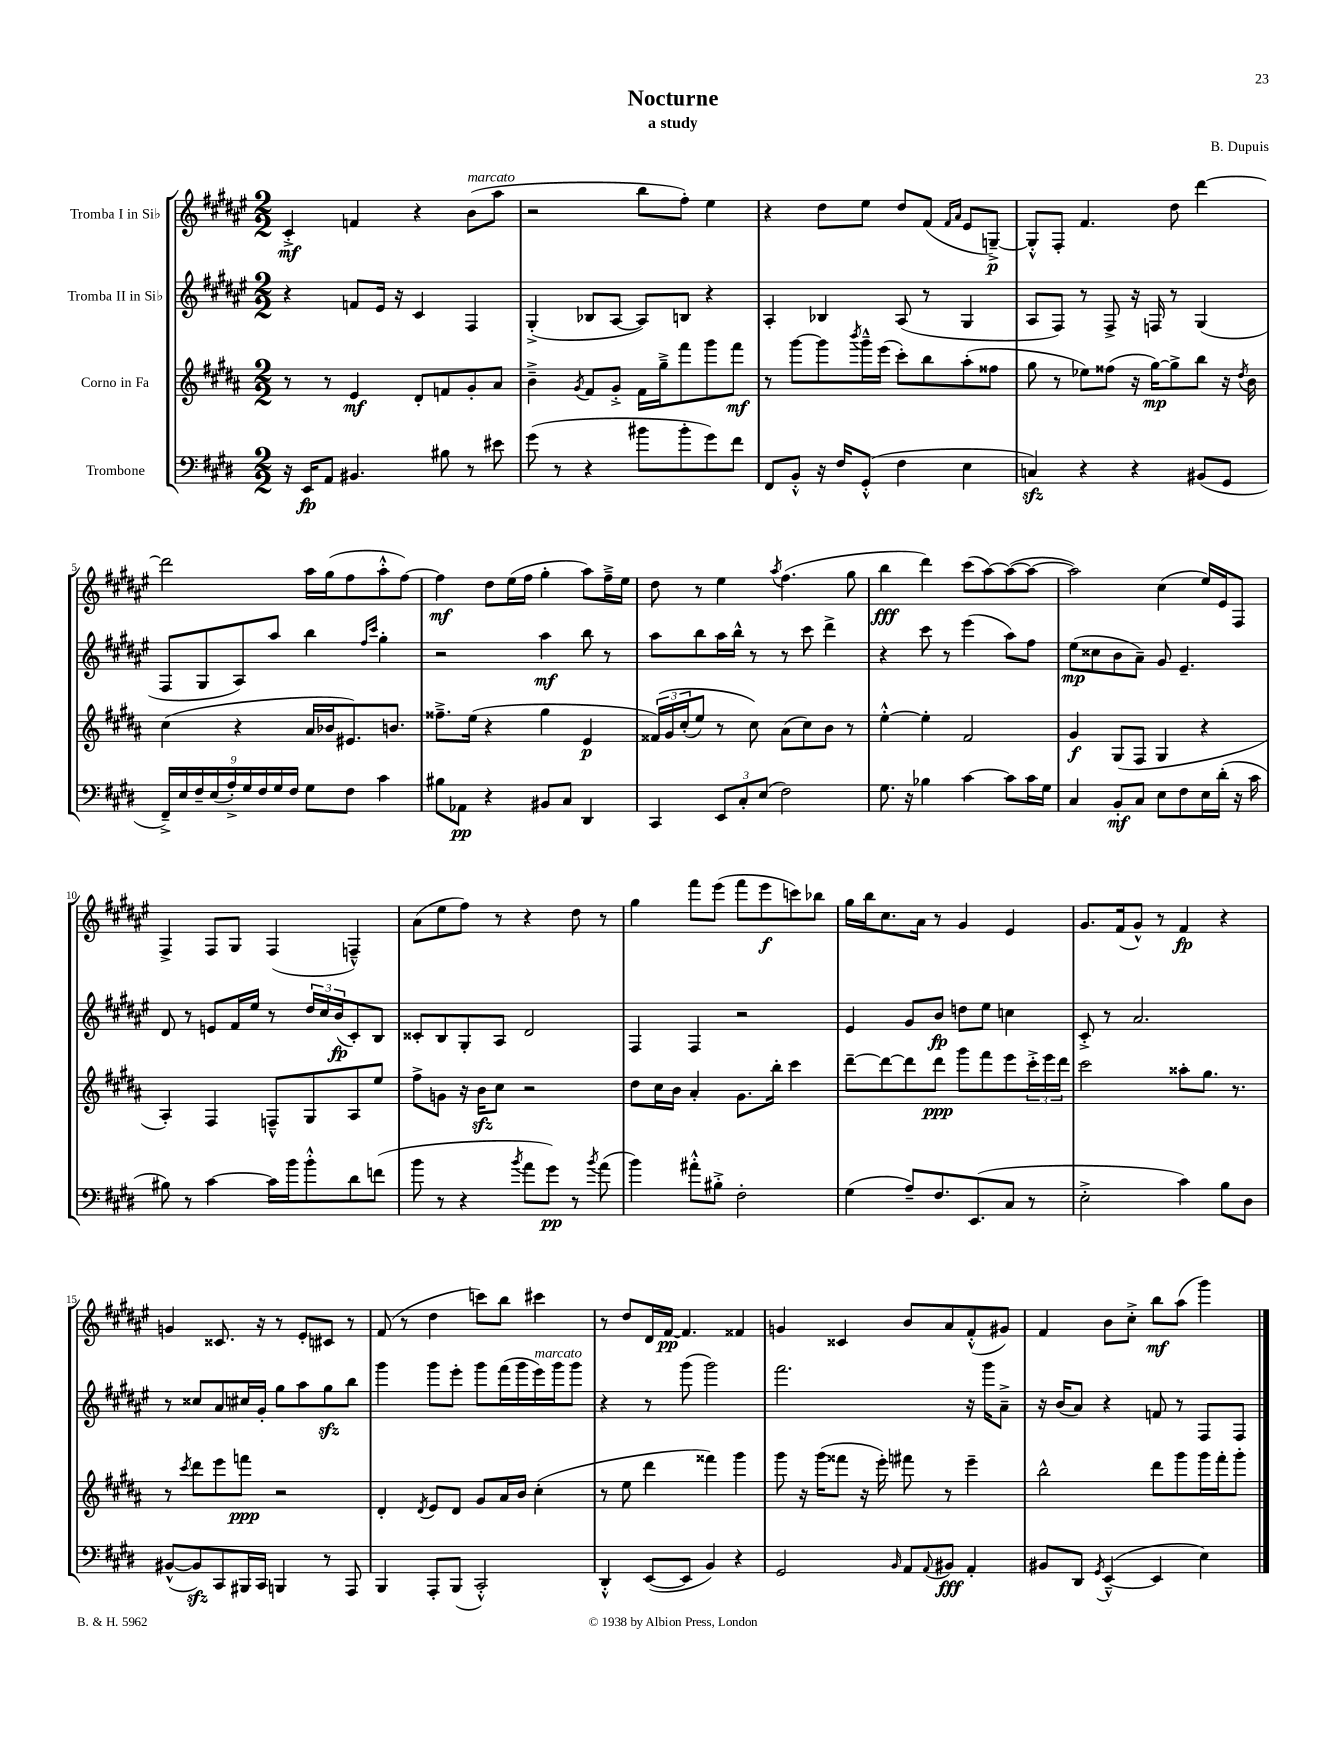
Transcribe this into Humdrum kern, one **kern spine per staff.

**kern	**dynam	**kern	**dynam	**kern	**dynam	**kern	**dynam
*part4	*part4	*part3	*part3	*part2	*part2	*part1	*part1
*staff4	*staff4	*staff3	*staff3	*staff2	*staff2	*staff1	*staff1
*I"Trombone	*	*I"Corno in Fa	*	*I"Tromba II in Si♭	*	*I"Tromba I in Si♭	*
*clefF4	*	*clefG2	*	*clefG2	*	*clefG2	*
*k[f#c#g#d#]	*	*k[f#c#g#d#a#]	*	*k[f#c#g#d#a#e#]	*	*k[f#c#g#d#a#e#]	*
*M2/2	*	*M2/2	*	*M2/2	*	*M2/2	*
=1	=1	=1	=1	=1	=1	=1	=1
16r	.	8r	.	4r	.	4c#'^/	mf
16EE/KL	fp	.	.	.	.	.	.
8AA/J	.	8r	.	.	.	.	.
4.BB#X/	.	4e/	mf	8fn/L	.	4fn/	.
.	.	.	.	16e#/Jk	.	.	.
.	.	.	.	16r	.	.	.
.	.	8d#'/L	.	4c#/	.	4r	.
8B#X\	.	8fn/	.	.	.	.	.
!	!	!	!	!	!	!LO:TX:a:i:t=marcato	!
8r	.	8g#'/	.	4F#/	.	(8b\L	.
8e#X\	.	8a#/J	.	.	.	8aa#\J	.
=2	=2	=2	=2	=2	=2	=2	=2
(8g#\	.	4b~^\	.	(4G#'^/	.	2r	.
8r	.	.	.	.	.	.	.
.	.	8qg#/	.	.	.	.	.
4r	.	8f#/L	.	8B-X/L	.	.	.
.	.	8g#'^/J	.	[8A#/J	.	.	.
8b#X\L	.	16f#\LL	.	8A#/L])	.	8bb\L	.
.	.	16gg#~^\J	.	.	.	.	.
8b#'\	.	8fff#\	.	8Bn/J	.	8ff#'\J)	.
8g#\)	.	8ggg#\	.	4r	.	4ee#\	.
8f#\J	.	8fff#\J	mf	.	.	.	.
=3	=3	=3	=3	=3	=3	=3	=3
8FF#/L	.	8r	.	4A#'/	.	4r	.
8BB'^^/J	.	[8ggg#\L	.	.	.	.	.
16r	.	8ggg#\]	.	4B-X/	.	8dd#\L	.
16F#/KL	.	.	.	.	.	.	.
.	.	8qbbb/	.	.	.	.	.
(8GG#'^^/J	.	16ggg#~^^\L	.	.	.	8ee#\J	.
.	.	(16eee\JJ	.	.	.	.	.
4F#\	.	8ccc#'\L)	.	(8A#/	.	8dd#/L	.
.	.	8bb\	.	8r	.	(8f#/J	.
.	.	.	.	.	.	16qqf#/LL	.
.	.	.	.	.	.	16qqa#/JJ	.
4E\	.	(8aa#'\	.	4G#/	.	8e#/L	.
.	.	8ff##X\J	.	.	.	[8Gn~^/J)	p
=4	=4	=4	=4	=4	=4	=4	=4
4Cnzz/)	.	8gg#\	.	8A#/L	.	8G'^^/L]	.
.	.	8r	.	8F#/J)	.	8F#'/J	.
4r	.	8ee-X\L)	.	8r	.	4.f#/	.
.	.	(8ff##X\J	.	8F#^/	.	.	.
4r	.	16r	.	16r	.	.	.
.	.	[16gg#\KL)	mp	16Fn/	.	.	.
.	.	8gg#^\]	.	8r	.	8dd#\	.
(8BB#X/L	.	8bb\J	.	(4G#/	.	[4ddd#\	.
8GG#/J	.	16r	.	.	.	.	.
.	.	8qdd#/	.	.	.	.	.
.	.	16b\	.	.	.	.	.
!!LO:LB:g=z
=5	=5	=5	=5	=5	=5	=5	=5
18FF#~^/LL)	.	(4cc#\	.	8F#/L	.	2ddd#\]	.
18E/	.	.	.	.	.	.	.
18F#~/	.	.	.	.	.	.	.
.	.	.	.	8G#/	.	.	.
(18E/	.	.	.	.	.	.	.
18A'^/)	.	.	.	.	.	.	.
.	.	4r	.	8A#/)	.	.	.
18G#/	.	.	.	.	.	.	.
18F#/	.	.	.	.	.	.	.
.	.	.	.	8aa#/J	.	.	.
18G#/	.	.	.	.	.	.	.
18F#/JJ	.	.	.	.	.	.	.
8G#\L	.	16a#/LL	.	4bb\	.	16aa#\LL	.
.	.	16b-X/J	.	.	.	(16gg#\J	.
8F#\J	.	8.e#X/)	.	.	.	8ff#\	.
.	.	.	.	16qqff#/LL	.	.	.
.	.	.	.	16qqccc#/JJ	.	.	.
4c#\	.	.	.	4gg#'\	.	8aa#'^^\	.
.	.	8.bn/J	.	.	.	.	.
.	.	.	.	.	.	[8ff#\J)	.
=6	=6	=6	=6	=6	=6	=6	=6
8B#X\L	.	8.ff##X~^\L	.	2r	.	4ff#\]	mf
8AA-X\J	pp	.	.	.	.	.	.
.	.	(16ee\Jk	.	.	.	.	.
4r	.	4r	.	.	.	8dd#\L	.
.	.	.	.	.	.	(16ee#\L	.
.	.	.	.	.	.	16ff#\JJ	.
8BB#X/L	.	4gg#\	.	4aa#\	mf	4gg#'\	.
8C#/J	.	.	.	.	.	.	.
4DD#/	.	4e/	p	8bb\	.	8aa#\L)	.
.	.	.	.	8r	.	16ff#~^\L	.
.	.	.	.	.	.	16ee#\JJ	.
=7	=7	=7	=7	=7	=7	=7	=7
4CC#/	.	(24f##X/LL)	.	8aa#\L	.	8dd#\	.
.	.	24g#/	.	.	.	.	.
.	.	(24cc#'/J	.	.	.	.	.
.	.	8ee/J)	.	8bb\	.	8r	.
12EE/L	.	8r	.	16aa#\L	.	4ee#\	.
.	.	.	.	16bb^^\JJ	.	.	.
12C#'/	.	.	.	.	.	.	.
.	.	8cc#\)	.	8r	.	.	.
(12E/J	.	.	.	.	.	.	.
.	.	.	.	.	.	8qaa#/	.
2F#\)	.	(8a#\L	.	8r	.	(4.ff#\	.
.	.	8cc#\)	.	8ccc#\	.	.	.
.	.	8b\J	.	4ddd#^\	.	.	.
.	.	8r	.	.	.	8gg#\	.
=8	=8	=8	=8	=8	=8	=8	=8
8.G#\	.	[4ee'^^\	.	4r	.	4bb\	fff
16r	.	.	.	.	.	.	.
4B-X\	.	4ee'\]	.	8ccc#\	.	4ddd#\)	.
.	.	.	.	8r	.	.	.
[4c#\	.	2f#/	.	(4eee#\	.	(8ccc#\L	.
.	.	.	.	.	.	[8aa#\)	.
8c#\L]	.	.	.	8aa#\L)	.	(8aa#\_	.
16c#\L	.	.	.	8ff#\J	.	8aa#\J_	.
16G#\JJ	.	.	.	.	.	.	.
=9	=9	=9	=9	=9	=9	=9	=9
4C#/	.	4g#/	f	(8ee#\L	mp	2aa#\])	.
.	.	.	.	8cc##X\	.	.	.
8BB'/L	mf	(8G#/L	.	8b\	.	.	.
8C#/J	.	8F#/J	.	8a#~\J)	.	.	.
8E\L	.	4G#/	.	8g#/	.	(4cc#\	.
8F#\	.	.	.	4.e#~/	.	.	.
16E\L	.	4r	.	.	.	16ee#/LL)	.
(16d#'\JJ	.	.	.	.	.	16e#/J	.
16r	.	.	.	.	.	8F#/J	.
16c#\	.	.	.	.	.	.	.
!!LO:LB:g=z
=10	=10	=10	=10	=10	=10	=10	=10
8B#X\)	.	4A#'/)	.	8d#/	.	4F#^/	.
8r	.	.	.	8r	.	.	.
[4c#\	.	4F#/	.	8en/L	.	8F#/L	.
.	.	.	.	16f#/L	.	8G#/J	.
.	.	.	.	16ee#/JJ	.	.	.
16c#\LL]	.	8Fn~^^/L	.	8r	.	(4F#/	.
16b\J	.	.	.	.	.	.	.
8b'^^\	.	8G#/	.	24dd#/LL	.	.	.
.	.	.	.	24cc#/	.	.	.
.	.	.	.	(24b/J	fp	.	.
8d#\	.	8A#/	.	8c#'/)	.	4Fn~^^/)	.
(8fn\J	.	8ee/J	.	8B/J	.	.	.
=11	=11	=11	=11	=11	=11	=11	=11
8b\	.	8ff#^\L	.	8c##X'/L	.	(8a#\L	.
8r	.	8gn\J	.	8B/	.	8ee#\	.
4r	.	16r	.	8G#'/	.	8ff#\J)	.
.	.	16bzz\KL	.	.	.	.	.
.	.	8cc#\J	.	8A#/J	.	8r	.
8qb/	.	.	.	.	.	.	.
8a\L	.	2r	.	2d#/	.	4r	.
8g#\J)	pp	.	.	.	.	.	.
8r	.	.	.	.	.	8dd#\	.
8qb/	.	.	.	.	.	.	.
(8a\	.	.	.	.	.	8r	.
=12	=12	=12	=12	=12	=12	=12	=12
4b\)	.	8dd#\L	.	4F#/	.	4gg#\	.
.	.	16cc#\L	.	.	.	.	.
.	.	16b\JJ	.	.	.	.	.
8a#X'^^\L	.	4a#'/	.	4F#/	.	8fff#\L	.
8B#X'^\J	.	.	.	.	.	(8eee#\J	.
2F#'\	.	8.g#\L	.	2r	.	8fff#\L	.
.	.	.	.	.	.	8eee#\	f
.	.	16bb'\Jk	.	.	.	.	.
.	.	4ccc#\	.	.	.	8cccn\)	.
.	.	.	.	.	.	8bb-X\J	.
=13	=13	=13	=13	=13	=13	=13	=13
(4G#\	.	[8ddd#~\L	.	4e#/	.	16gg#\LL	.
.	.	.	.	.	.	16bb\J	.
.	.	8ddd#\_	.	.	.	8.cc#\	.
8A~/L)	.	8ddd#\]	.	8g#/L	.	.	.
.	.	.	.	.	.	16a#\Jk	.
8.F#/	.	8ddd#\J	ppp	8b/J	fp	8r	.
.	.	8ggg#\L	.	8ddn\L	.	4g#/	.
(8.EE/	.	.	.	.	.	.	.
.	.	8fff#\	.	8ee#\J	.	.	.
8C#/J	.	8eee\	.	4ccn\	.	4e#/	.
8r	.	24ccc#'^\L	.	.	.	.	.
.	.	24eee\	.	.	.	.	.
.	.	24ddd#\JJ	.	.	.	.	.
=14	=14	=14	=14	=14	=14	=14	=14
2E'^\	.	2ccc#\	.	8c#'^/	.	8.g#/L	.
.	.	.	.	8r	.	.	.
.	.	.	.	.	.	(16f#/k	.
.	.	.	.	2.a#/	.	8g#^^/J)	.
.	.	.	.	.	.	8r	.
4c#\)	.	8aa##X'\L	.	.	.	4f#/	fp
.	.	8.gg#\J	.	.	.	.	.
8B\L	.	.	.	.	.	4r	.
.	.	8.r	.	.	.	.	.
8D#\J	.	.	.	.	.	.	.
!!LO:LB:g=z
=15	=15	=15	=15	=15	=15	=15	=15
([8BB#X^^/L	.	8r	.	8r	.	4gn/	.
.	.	8qccc#/	.	.	.	.	.
8BB#zz/])	.	8ddd#\L	.	8cc##X/L	.	.	.
8CC#/	.	8eee\	.	8a#/	.	8.c##X/	.
16BBB#X/L	.	8fffn\J	ppp	16cc#X/L	.	.	.
16CC#/JJ	.	.	.	16g#'/JJ	.	16r	.
4BBBn/	.	2r	.	8gg#\L	.	8r	.
.	.	.	.	8aa#\	.	8e#'/L	.
8r	.	.	.	8gg#zz\	.	8c#X/J	.
8AAA/	.	.	.	8bb\J	.	8r	.
=16	=16	=16	=16	=16	=16	=16	=16
4BBB/	.	4d#'/	.	4ggg#\	.	(8f#/	.
.	.	.	.	.	.	8r	.
.	.	8qd#/	.	.	.	.	.
8AAA'/L	.	8e/L	.	8ggg#\L	.	4dd#\	.
(8BBB/J	.	8d#/J	.	8eee#'\J	.	.	.
2CC#'^^/)	.	8g#/L	.	8ggg#\L	.	8cccn\L)	.
.	.	16a#/L	.	(16fff#\L	.	8bb\J	.
.	.	16b/JJ	.	16ggg#\	.	.	.
!	!	!	!	!LO:TX:a:i:t=marcato	!	!	!
.	.	(4cc#'\	.	16eee#\)	.	4ccc#X\	.
.	.	.	.	16ggg#\J	.	.	.
.	.	.	.	8ggg#\J	.	.	.
=17	=17	=17	=17	=17	=17	=17	=17
4DD#'^^/	.	8r	.	4r	.	8r	.
.	.	8ee\	.	.	.	8dd#/L	.
([8EE/L	.	4ddd#\	.	8r	.	16d#/L	.
.	.	.	.	.	.	[16f#/JJ	pp
8EE/J]	.	.	.	(8ggg#\	.	4.f#/]	.
4BB/)	.	4fff##X\)	.	2ggg#\)	.	.	.
4r	.	4ggg#\	.	.	.	4f##X/	.
=18	=18	=18	=18	=18	=18	=18	=18
2GG#/	.	8ggg#\	.	2.fff#\	.	4gn/	.
.	.	16r	.	.	.	.	.
.	.	(16ggg#\KL	.	.	.	.	.
.	.	8fff##X\J	.	.	.	4c##X/	.
.	.	16r	.	.	.	.	.
.	.	16eee'\)	.	.	.	.	.
16qqBB/	.	.	.	.	.	.	.
8AA/L	.	8fff#X\	.	.	.	8b/L	.
8qqAA/	.	.	.	.	.	.	.
8BB#X/J	fff	8r	.	.	.	8a#/	.
4AA'/	.	4eee~\	.	16r	.	(8f#'^^/	.
.	.	.	.	16ggg#\KL	.	.	.
.	.	.	.	8a#~^\J	.	8g#X/J)	.
=19	=19	=19	=19	=19	=19	=19	=19
8BB#X/L	.	2bb^^\	.	16r	.	4f#/	.
.	.	.	.	(16b/KL	.	.	.
8DD#/J	.	.	.	8a#/J)	.	.	.
8qGG#/	.	.	.	.	.	.	.
([4EE~^^/	.	.	.	4r	.	8b\L	.
.	.	.	.	.	.	8cc#'^\J	.
4EE/]	.	8ddd#\L	.	8fn/	.	8bb\L	mf
.	.	8ggg#\	.	8r	.	(8aa#\J	.
4E\)	.	16ggg#\L	.	8F#/L	.	4ggg#\)	.
.	.	16fff#'\J	.	.	.	.	.
.	.	8ggg#'\J	.	8F#/J	.	.	.
==	==	==	==	==	==	==	==
*-	*-	*-	*-	*-	*-	*-	*-
